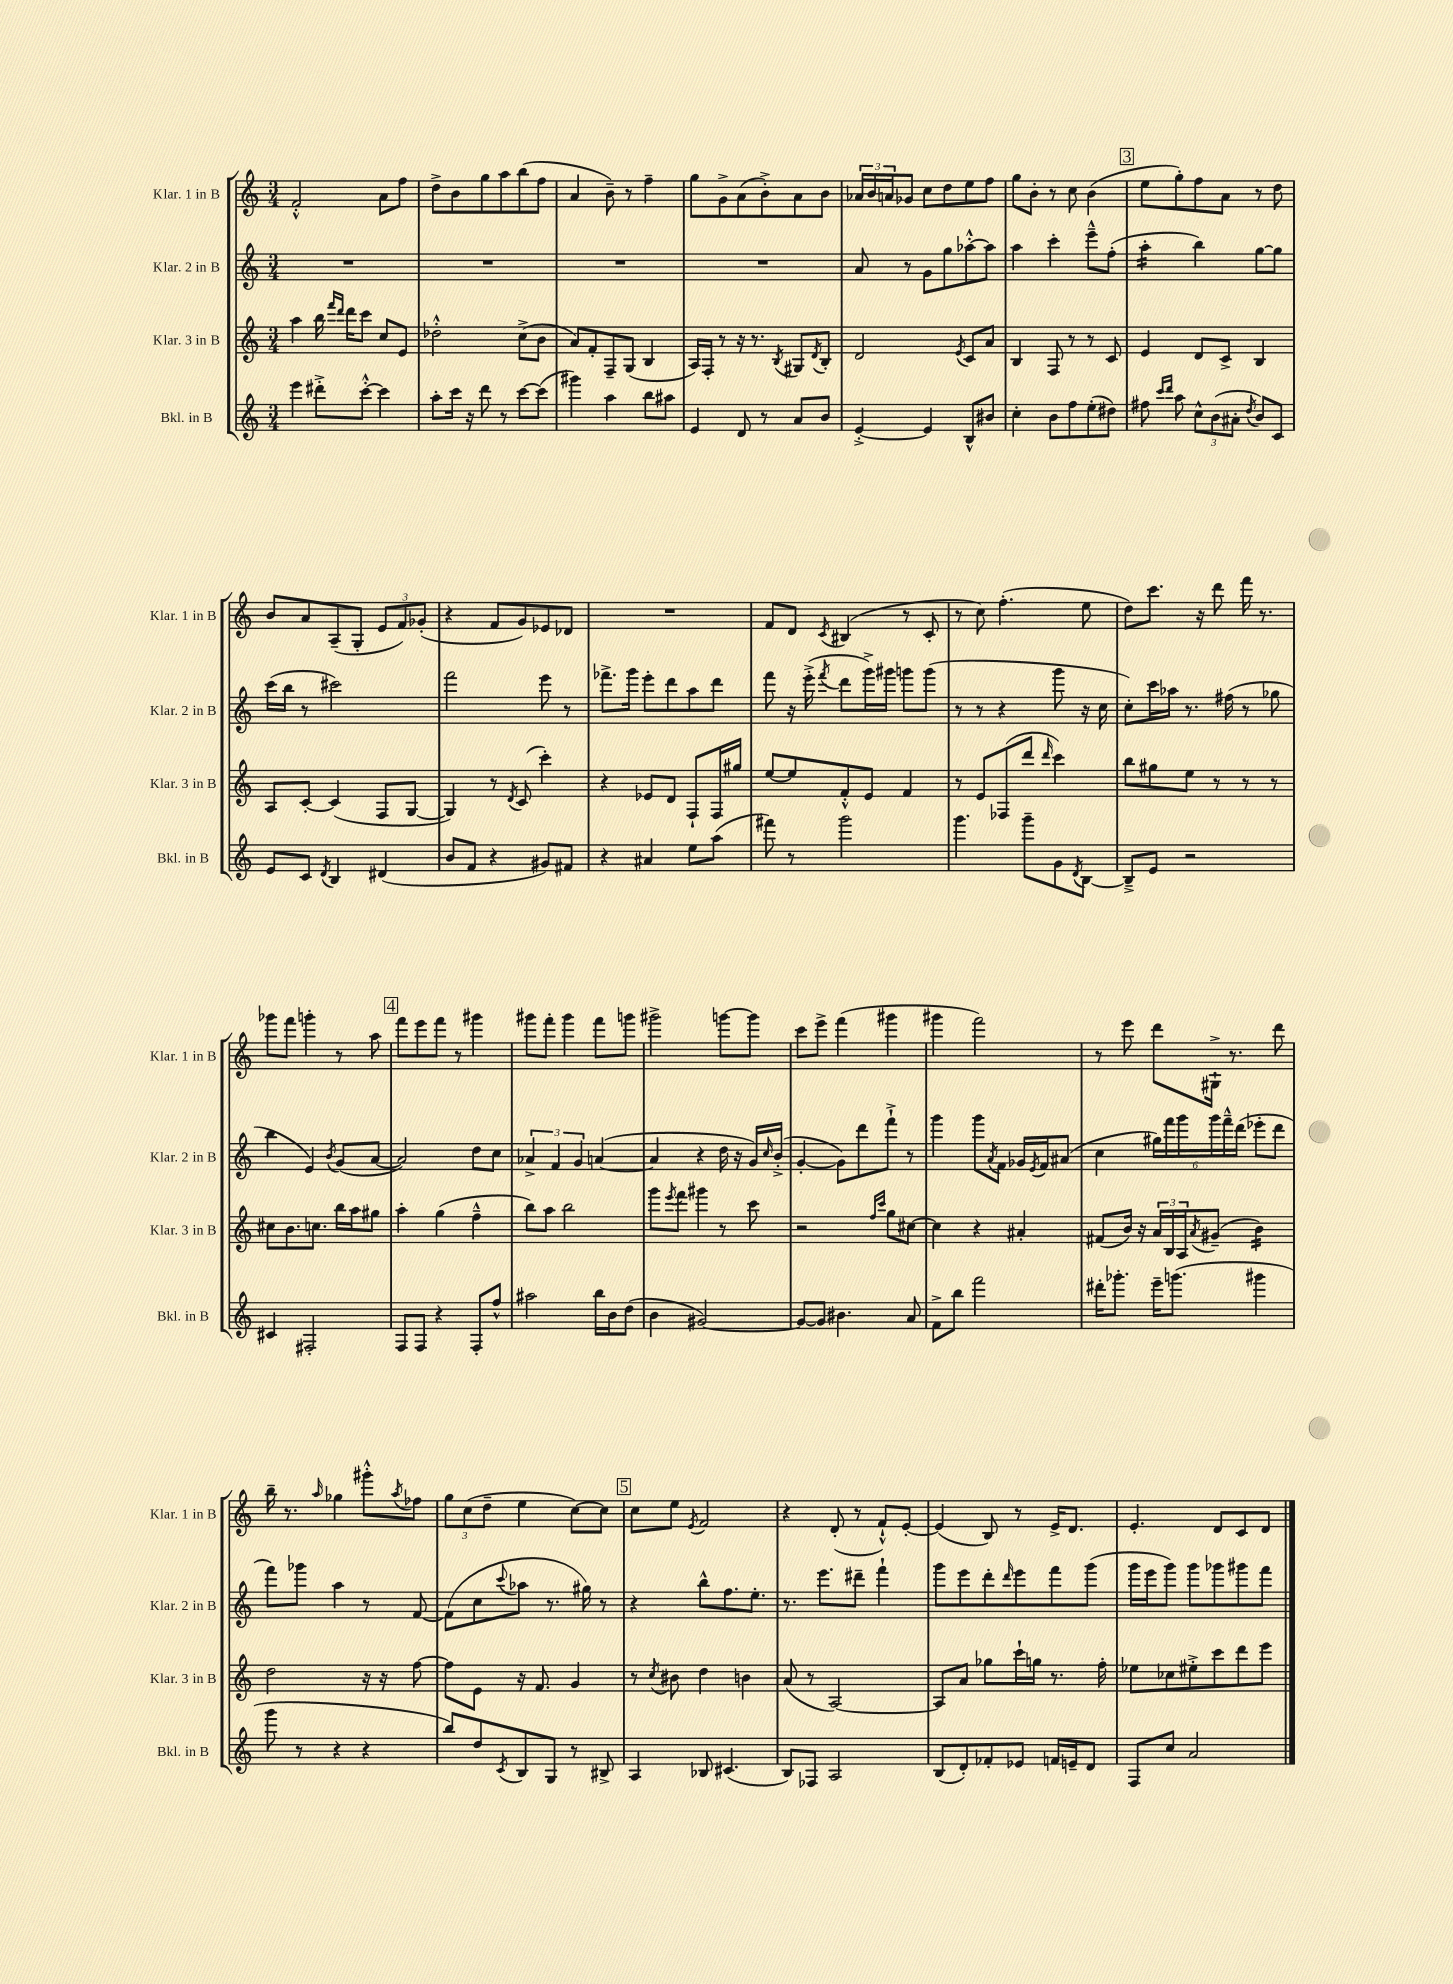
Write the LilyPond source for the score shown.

<<
\new StaffGroup <<
\new Staff = "s0" \with { instrumentName = "Klar. 1 in B" shortInstrumentName = "Klar. 1 in B" } {
    \clef treble \key c \major \numericTimeSignature \time 3/4
    f'2-.-^ a'8 f''8 |
    d''8-> b'8 g''8 a''8 b''8( f''8 |
    a'4 b'8--) r8 f''4-- |
    g''8 g'8-> a'8( b'8-.->) a'8 b'8 |
    \tuplet 3/2 { aes'16 b'16 a'16 } ges'8 c''8 d''8 e''8 f''8 |
    g''8 b'8-. r8 c''8 b'4( |
    \mark \markup { \box "3" } e''8 g''8-.) f''8 a'8 r8 d''8 |
    b'8 a'8 a8--( g8-. \tuplet 3/2 { e'8 f'8) ges'8-.( } |
    r4 f'8 g'8) ees'8 des'8 |
    R2. |
    f'8 d'8 \acciaccatura { c'8 } bis4( r8 c'8-. |
    r8 c''8) f''4.-.( e''8 |
    d''8) c'''8. r16 d'''8 f'''16 r8. |
    ges'''8 f'''8 g'''4-. r8 a''8 |
    \mark \markup { \box "4" } f'''8 e'''8 f'''8 r8 gis'''4 |
    gis'''8 f'''8-. gis'''4 f'''8 g'''8 |
    gis'''2-> g'''8~ g'''8 |
    c'''8 e'''8-> f'''4( gis'''4 |
    gis'''4 f'''2) |
    r8 e'''8 d'''8 gis16-!-> r8. d'''8 |
    b''16-- r8. \grace { a''16 } ges''4 gis'''8-.-^ \acciaccatura { a''8 } fes''8 |
    \tuplet 3/2 { g''8 c''8( d''8-- } e''4 c''8~) c''8 |
    \mark \markup { \box "5" } c''8 e''8 \acciaccatura { e'8 } f'2 |
    r4 d'8-.( r8 f'8-!-^) e'8~-. |
    e'4( b8) r8 e'16-> d'8. |
    e'4.-. d'8 c'8 d'8 \bar "|." |
}
\new Staff = "s1" \with { instrumentName = "Klar. 2 in B" shortInstrumentName = "Klar. 2 in B" } {
    \clef treble \key c \major \numericTimeSignature \time 3/4
    R2. |
    R2. |
    R2. |
    R2. |
    a'8 r8 g'8 g''8 aes''8~-.-^ aes''8 |
    a''4 c'''4-. e'''8---^ f''8-.( |
    \mark \markup { \box "3" } a''4:16-. b''4) g''8~ g''8 |
    c'''16( b''16 r8 cis'''2) |
    f'''2 e'''8 r8 |
    fes'''8.-> g'''16 e'''8-. d'''8 a''8 d'''8 |
    f'''8 r16 e'''16-.->( \acciaccatura { f'''8 } d'''8 g'''16->) gis'''16 g'''8 g'''8( |
    r8 r8 r4 g'''8 r16 c''16 |
    c''8-.) c'''16 aes''16 r8. fis''16( r8 ges''8 |
    b''4 e'4) \acciaccatura { b'8 } g'8( a'8~ |
    \mark \markup { \box "4" } a'2) d''8 c''8 |
    \tuplet 3/2 { aes'4-> f'4 g'4 } a'4~( |
    a'4 r4 d''16 r16 g'16) \grace { c''16 } b'16-.->( |
    g'4~-. g'8) d'''8 f'''8-!-> r8 |
    g'''4 g'''8 \acciaccatura { a'8 } f'8 ges'16 \acciaccatura { e'8 } f'16 ais'8( |
    c''4 \tuplet 6/4 { gis''16) f'''16 g'''16 g'''16 f'''16---^ d'''16( } ees'''8-. d'''8 |
    f'''8) ges'''8 a''4 r8 f'8~ |
    f'8( c''8 \appoggiatura { c'''8 } aes''8 r8. gis''16) r8 |
    \mark \markup { \box "5" } r4 b''8-^ f''8. e''8.-. |
    r8. e'''8. dis'''8-- f'''4-! |
    g'''8 e'''8 d'''8-. \grace { d'''16 } e'''8 f'''8 g'''8( |
    g'''16 e'''16 g'''8) g'''8 ges'''8 gis'''8 f'''8 \bar "|." |
}
\new Staff = "s2" \with { instrumentName = "Klar. 3 in B" shortInstrumentName = "Klar. 3 in B" } {
    \clef treble \key c \major \numericTimeSignature \time 3/4
    a''4 b''16 \grace { f'''16 d'''16 } d'''16 c'''8 c''8 e'8 |
    des''2-.-^ c''8->( b'8 |
    a'8) f'8-. f8-- g8( b4 |
    a16) f16-. r8 r16 r8. \acciaccatura { b8 } gis8 \acciaccatura { d'8 } b8-. |
    d'2 \acciaccatura { e'8 } c'8 a'8 |
    b4 f8 r8 r8 c'8 |
    \mark \markup { \box "3" } e'4 d'8 c'8-> b4 |
    a8 c'8~-. c'4( f8 g8~ |
    g4) r8 \acciaccatura { d'8 } c'8( c'''4-.) |
    r4 ees'8 d'8 f8-! f16 gis''16 |
    e''8~ e''8 f'8-.-^ e'8 f'4 |
    r8 e'8 fes8( d'''8 \grace { d'''16 } c'''4) |
    b''8 gis''8 e''8 r8 r8 r8 |
    cis''8 b'8. c''8. b''16 a''16 gis''8 |
    \mark \markup { \box "4" } a''4-. g''4( f''4---^ |
    b''8) a''8 b''2 |
    g'''8 \acciaccatura { e'''8 } f'''8 gis'''4 r8 c'''8 |
    r2 \grace { f''16 c'''16 } g''8 cis''8~ |
    cis''4 r4 ais'4-. |
    fis'8( b'16) r16 \tuplet 3/2 { a'16 b16 a16 } \acciaccatura { a'8 } gis'8--( b'4:16) |
    d''2 r16 r16 f''8~ |
    f''8 e'8 r16 f'8. g'4 |
    \mark \markup { \box "5" } r8 \acciaccatura { c''8 } bis'8 d''4 b'4 |
    a'8( r8 a2~) |
    a8 a'8 ges''8 c'''16-! g''16 r8. f''16-. |
    ees''8 ces''8 eis''8-.-> c'''8 d'''8 e'''8 \bar "|." |
}
\new Staff = "s3" \with { instrumentName = "Bkl. in B" shortInstrumentName = "Bkl. in B" } {
    \clef treble \key c \major \numericTimeSignature \time 3/4
    e'''4 dis'''8-.-> c'''8~-.-^ c'''4 |
    a''8-. c'''16 r16 d'''8 r8 c'''8~ c'''8( |
    gis'''4) a''4 b''8 ais''8 |
    e'4 d'8 r8 a'8 b'8 |
    e'4~-.-> e'4 b8-^ bis'8 |
    c''4-. b'8 f''8 e''8-.( dis''8) |
    \mark \markup { \box "3" } fis''8 \grace { c'''16 d'''16 } a''8 \tuplet 3/2 { c''8-^ b'8( ais'8-. } \acciaccatura { d''8 } b'8) c'8 |
    e'8 c'8 \acciaccatura { d'8 } b4 dis'4( |
    b'8 f'8 r4 gis'8) fis'8 |
    r4 ais'4 e''8 a''8( |
    fis'''8) r8 g'''2 |
    g'''4. g'''8-- g'8 \acciaccatura { d'8 } b8~ |
    b8---> e'8 r2 |
    cis'4 fis2-. |
    \mark \markup { \box "4" } f8 f8 r4 f8-. f''8-^ |
    ais''2 b''16 b'16 d''8( |
    b'4 gis'2~) |
    gis'8~ gis'8 bis'4. a'8 |
    f'8-> b''8 f'''2 |
    dis'''16-. ges'''8.-. e'''16-- g'''8.( gis'''4 |
    g'''8 r8 r4 r4 |
    b''8) d''8 \acciaccatura { c'8 } b8 g8 r8 bis8-> |
    \mark \markup { \box "5" } a4 bes8 cis'4.( |
    b8) fes8 a2 |
    b8( d'8-.) fes'8-. ees'8 f'16 e'16-- d'8 |
    f8 c''8 a'2 \bar "|." |
}
>>
>>
\layout { \context { \Score \remove "Bar_number_engraver" } }
